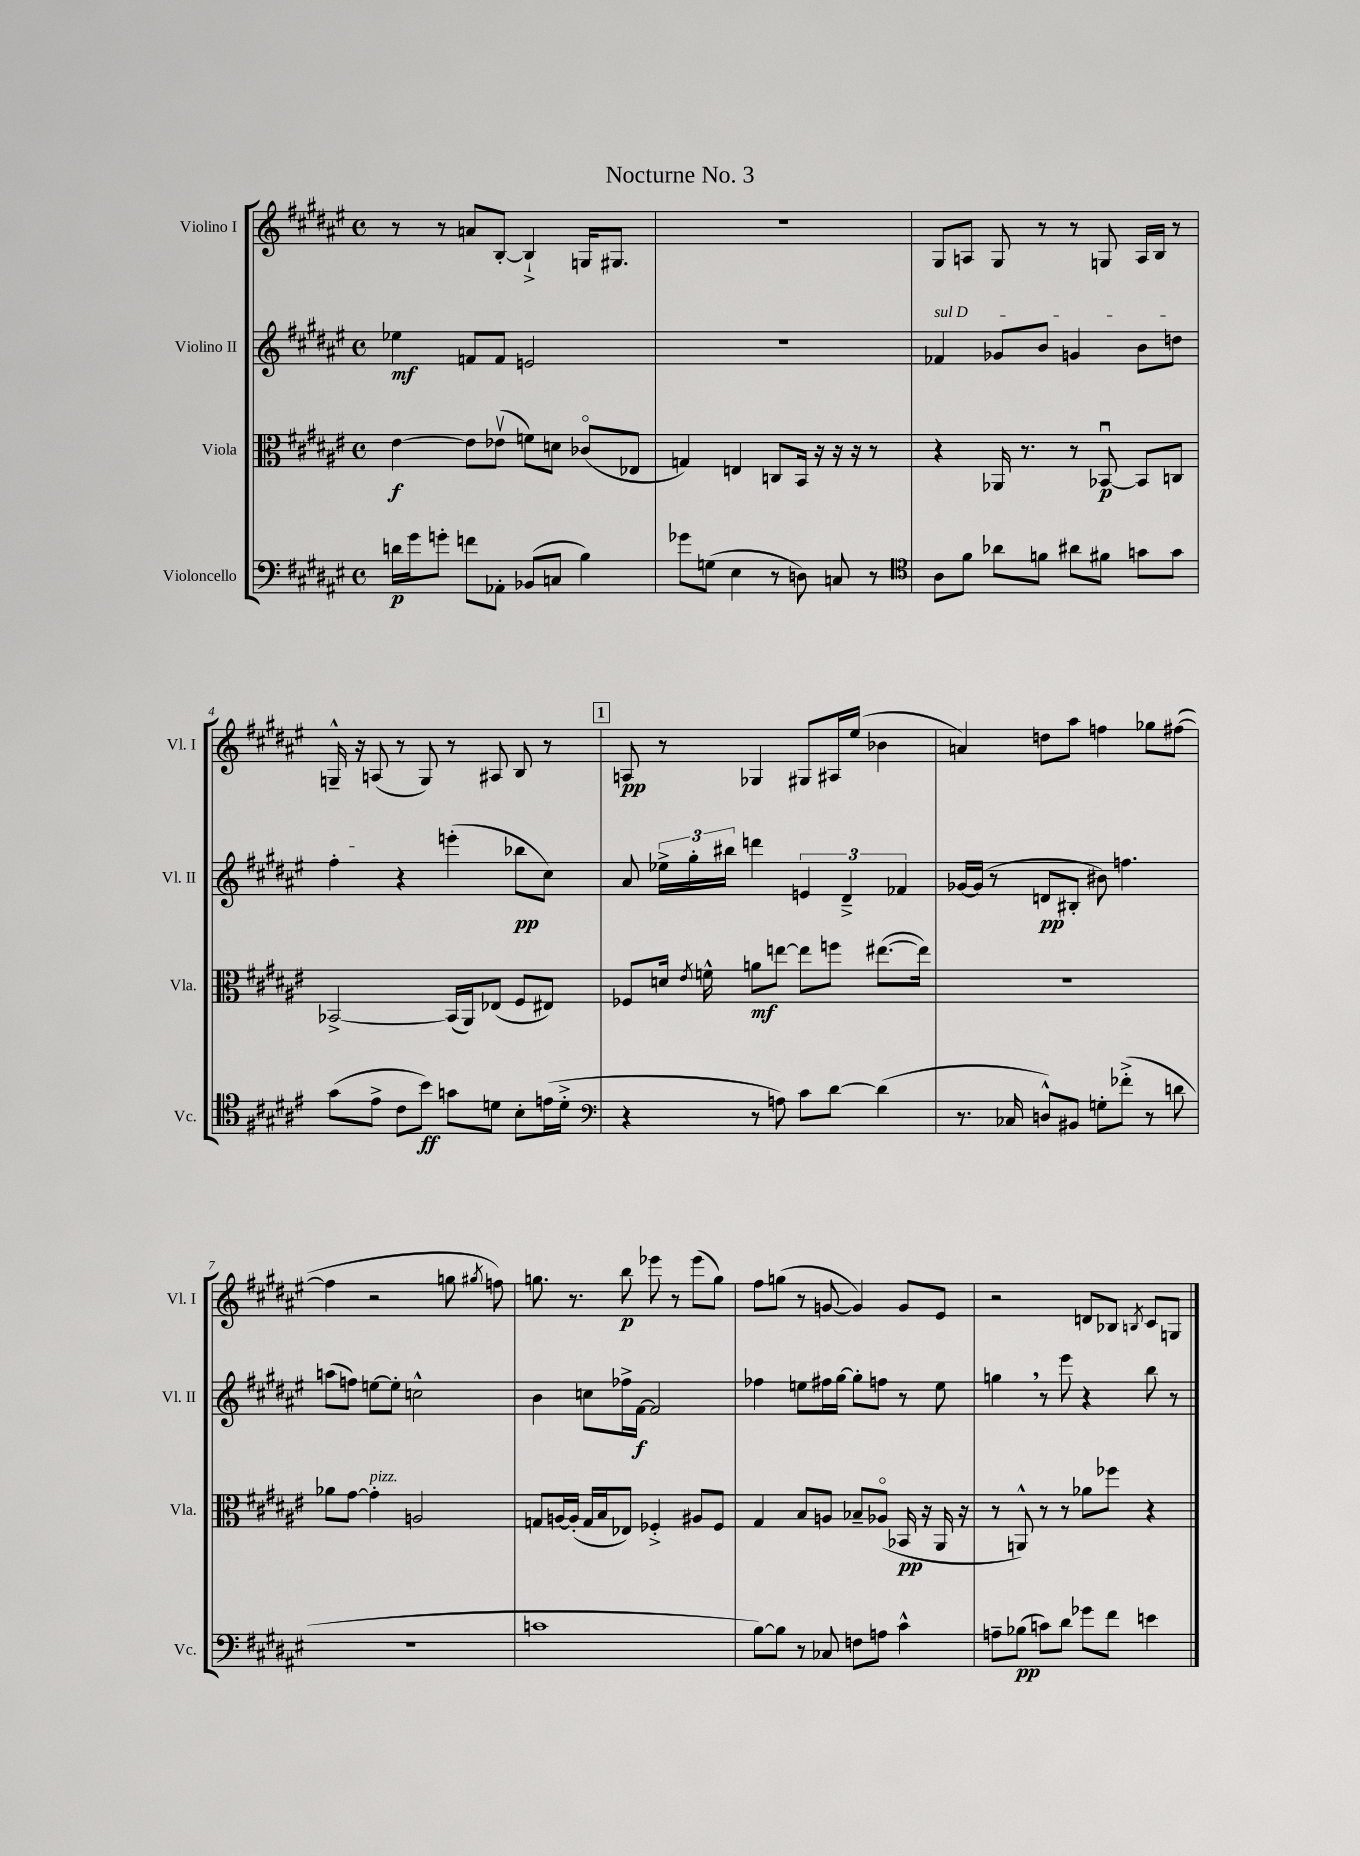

**kern	**dynam	**kern	**dynam	**kern	**dynam	**kern	**dynam
*part4	*part4	*part3	*part3	*part2	*part2	*part1	*part1
*staff4	*staff4	*staff3	*staff3	*staff2	*staff2	*staff1	*staff1
*I"Violoncello	*	*I"Viola	*	*I"Violino II	*	*I"Violino I	*
*I'Vc.	*	*I'Vla.	*	*I'Vl. II	*	*I'Vl. I	*
*clefF4	*	*clefC3	*	*clefG2	*	*clefG2	*
*k[f#c#g#d#a#e#]	*	*k[f#c#g#d#a#e#]	*	*k[f#c#g#d#a#e#]	*	*k[f#c#g#d#a#e#]	*
*M4/4	*	*M4/4	*	*M4/4	*	*M4/4	*
*met(c)	*	*met(c)	*	*met(c)	*	*met(c)	*
=1	=1	=1	=1	=1	=1	=1	=1
16dn\LL	p	[4e#\	f	4ee-X\	mf	8r	.
16g#\J	.	.	.	.	.	.	.
8gn'\J	.	.	.	.	.	8r	.
8fn\L	.	8e#\L]	.	8fn/L	.	8an/L	.
8AA-X'\J	.	(8e-Xv\J	.	8f/J	.	[8B'/J	.
(8BB-X/L	.	8fn\L)	.	2en/	.	4B`^/]	.
8Cn/J	.	8dn\J	.	.	.	.	.
4B\)	.	(8c-X/L	.	.	.	16Gn/KL	.
.	.	.	.	.	.	8.G#X/J	.
.	.	8E-X/J	.	.	.	.	.
=2	=2	=2	=2	=2	=2	=2	=2
8g-X\L	.	4Gn/)	.	1r	.	1r	.
(8Gn\J	.	.	.	.	.	.	.
4E#\	.	4En/	.	.	.	.	.
8r	.	8Cn/L	.	.	.	.	.
8Dn\)	.	16BB/Jk	.	.	.	.	.
.	.	16r	.	.	.	.	.
8Cn/	.	16r	.	.	.	.	.
.	.	16r	.	.	.	.	.
8r	.	8r	.	.	.	.	.
=3	=3	=3	=3	=3	=3	=3	=3
*clefC4	*	*	*	*	*	*	*
!	!	!	!	!LO:TX:a:i:t=sul D	!	!	!
8A#\L	.	4r	.	4f-X/	.	8G#/L	.
8f#\J	.	.	.	.	.	8An/J	.
8a-X\L	.	16AA-X/	.	8g-X/L	.	8G#/	.
.	.	8.r	.	.	.	.	.
8fn\J	.	.	.	8b/J	.	8r	.
8a#X\L	.	8r	.	4gn/	.	8r	.
8f#X\J	.	[8BB-Xu/	p	.	.	8Gn/	.
8gn\L	.	8BB-/L]	.	8b\L	.	16A/LL	.
.	.	.	.	.	.	16B/JJ	.
8g\J	.	8Cn/J	.	8ddn\J	.	8r	.
!!LO:LB:g=z
=4	=4	=4	=4	=4	=4	=4	=4
(8g#\L	.	[2BB-X^/	.	4ff#'\	.	16Gn~^^/	.
.	.	.	.	.	.	16r	.
8e#^\J	.	.	.	.	.	(8An/	.
8c#\L	.	.	.	4r	.	8r	.
8b\J)	ff	.	.	.	.	8G/)	.
8gn\L	.	(16BB-/LL]	.	(4eeen'\	.	8r	.
.	.	16AA#/J)	.	.	.	.	.
8dn\J	.	(8E-X/J	.	.	.	8A#X/	.
8B'\L	.	8F#/L	.	8bb-X\L	pp	8B/	.
(16en\L	.	8E#X/J)	.	8cc#\J)	.	8r	.
16d'^\JJ	.	.	.	.	.	.	.
!!LO:REH:place=s1:t=1
=5	=5	=5	=5	=5	=5	=5	=5
*clefF4	*	*	*	*	*	*	*
4r	.	8F-X/L	.	8a#/	.	8An/	pp
.	.	16dn/Jk	.	24ee-X^\LL	.	8r	.
.	.	.	.	24gg#'\	.	.	.
.	.	8qe#/	.	.	.	.	.
.	.	16fn^^\	.	.	.	.	.
.	.	.	.	24bb#X\JJ	.	.	.
8r	.	8an\L	mf	4dddn\	.	4G-X/	.
8An\)	.	[8een\J	.	.	.	.	.
8c#\L	.	8ee\L]	.	6en/	.	8G#X/L	.
[8d#\J	.	8ffn\J	.	.	.	16A#X/L	.
.	.	.	.	6d#~^/	.	.	.
.	.	.	.	.	.	(16ee#/JJ	.
(4d#\]	.	([8.ee#X\L	.	.	.	4b-X\	.
.	.	.	.	6f-X/	.	.	.
.	.	16ee#\Jk])	.	.	.	.	.
=6	=6	=6	=6	=6	=6	=6	=6
8.r	.	1r	.	[16g-X/LL	.	4an/)	.
.	.	.	.	(16g-/JJ]	.	.	.
.	.	.	.	8r	.	.	.
16C-X/	.	.	.	.	.	.	.
8Dn^^/L)	.	.	.	8dn/L	pp	8ddn\L	.
8BB#X/J	.	.	.	8B#X'/J	.	8aa#\J	.
8Gn'\L	.	.	.	8b#X\)	.	4ffn\	.
(8f-X'^\J	.	.	.	4.ffn\	.	.	.
8r	.	.	.	.	.	8gg-X\L	.
8dn\	.	.	.	.	.	([8ff#X\J	.
!!LO:LB:g=z
=7	=7	=7	=7	=7	=7	=7	=7
1r	.	8a-X\L	.	(8aan\L	.	4ff#\]	.
.	.	[8g#\J	.	8ffn\J)	.	.	.
!	!	!LO:TX:a:i:t=pizz.	!	!	!	!	!
.	.	4g#'\]	.	[8een\L	.	2r	.
.	.	.	.	8ee'\J]	.	.	.
.	.	2An/	.	2ccn^^\	.	.	.
.	.	.	.	.	.	8ggn\	.
.	.	.	.	.	.	8qgg#X/	.
.	.	.	.	.	.	8ffn\)	.
=8	=8	=8	=8	=8	=8	=8	=8
1cn	.	8Gn/L	.	4b\	.	8.ggn\	.
.	.	[16An/L	.	.	.	.	.
.	.	(16A'/JJ]	.	.	.	8.r	.
.	.	16G/LL	.	8ccn\L	.	.	.
.	.	16B/J	.	.	.	.	.
.	.	8E-X/J)	.	16ff-X^\L	.	8bb\	p
.	.	.	.	[16f#\JJ	f	.	.
.	.	4F-X'^/	.	2f#/]	.	8eee-X\	.
.	.	.	.	.	.	8r	.
.	.	8A#X/L	.	.	.	(8eee-\L	.
.	.	8F-/J	.	.	.	8gg\J)	.
=9	=9	=9	=9	=9	=9	=9	=9
[8B\L)	.	4G#/	.	4ff-X\	.	8ff#\L	.
8B\J]	.	.	.	.	.	(8ggn\J	.
8r	.	8B/L	.	8een\L	.	8r	.
8C-X/	.	8An/J	.	16ff#X\L	.	[8gn/	.
.	.	.	.	[16gg#\JJ	.	.	.
8Fn\L	.	8B-X~/L	.	8gg#'\L]	.	4g/])	.
8An\J	.	(8A-X/J	.	8ffn\J	.	.	.
4c#^^\	.	16BB-X/	pp	8r	.	8g/L	.
.	.	16r	.	.	.	.	.
.	.	16AA#/	.	8ee\	.	8e#/J	.
.	.	16r	.	.	.	.	.
=10	=10	=10	=10	=10	=10	=10	=10
8An~\L	.	8r	.	4ggn,\	.	2r	.
(8B-X\J	pp	8AAn^^/)	.	.	.	.	.
8cn\L)	.	8r	.	8r	.	.	.
8d#\J	.	8r	.	8eee#\	.	.	.
8g-X\L	.	8a-X\L	.	4r	.	8dn/L	.
8f#\J	.	8ff-X\J	.	.	.	8B-X/J	.
.	.	.	.	.	.	8qBn/	.
4en\	.	4r	.	8bb\	.	8c#/L	.
.	.	.	.	8r	.	8Gn/J	.
==	==	==	==	==	==	==	==
*-	*-	*-	*-	*-	*-	*-	*-
